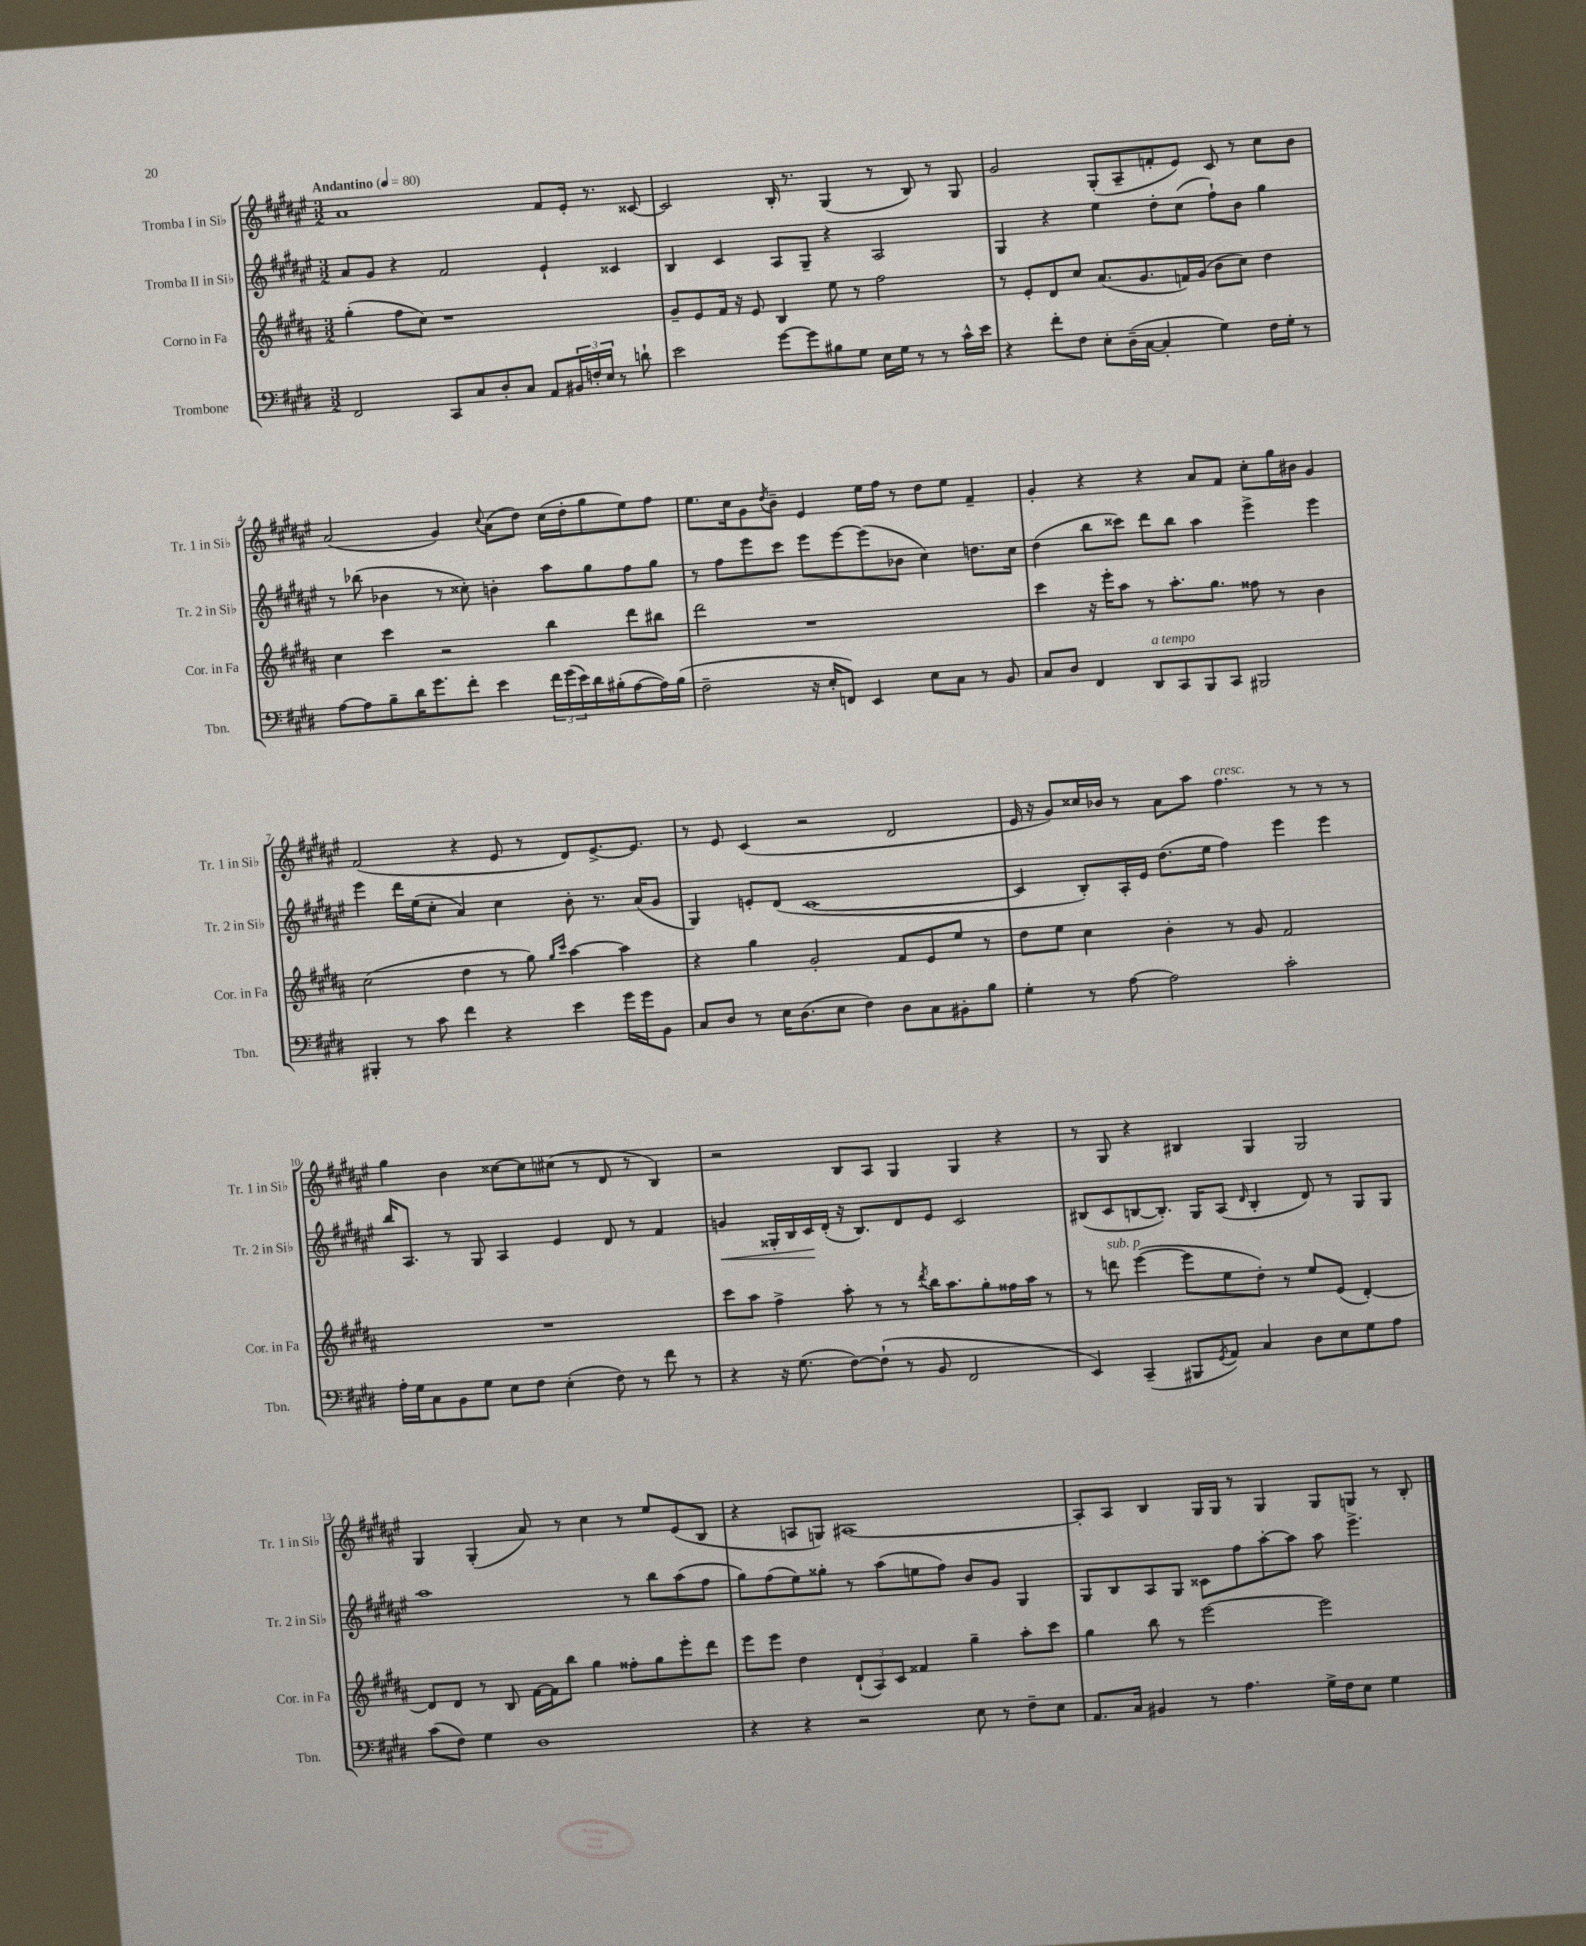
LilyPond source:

<<
\new StaffGroup <<
\new Staff = "s0" \with { instrumentName = "Tromba I in Sib" shortInstrumentName = "Tr. 1 in Sib" } {
    \clef treble \key fis \major \numericTimeSignature \time 3/2 \tempo "Andantino" 4 = 80
    ais'1 fis'8 eis'16-. r8. cisis'8~ |
    cisis'2 b16-. r8. gis4( r8 b8) r8 gis8 |
    gis'2 gis8-.( ais8-- f'8-. eis'8) cis'8 r8 cis''8 b'8 |
    ais'2( gis'4) \appoggiatura { cis''8 } ais'8( dis''8) cis''16( dis''16-. gis''8 eis''8) fis''8 |
    eis''8. cis''16 gis'8 \acciaccatura { dis''8 } b'8-- eis'4 eis''16 fis''16 r8 dis''8 eis''8 fis'4-- |
    gis'4-. r4 r4 ais'8 fis'8 cis''8-. gis''16 bis'16 gis'4 |
    fis'2( r4 eis'8 r8 dis'8) eis'8.~-> eis'8. |
    r8 eis'8 cis'4( r2 dis'2 |
    eis'16 r16 gis'8) cisis''16 bes'16 r8 ais'8 ais''8 fis''4.^\markup { \italic "cresc." } r8 r8 r8 |
    gis''4 b'4 cisis''8~ cisis''8 cis''8( r8 dis'8 r8 b4) |
    r2 b8 ais8 gis4 gis4 r4 |
    r8 gis8 r4 bis4 gis4 gis2 |
    gis4 gis4-.( ais'8) r8 cis''4 r8 eis''8 eis'8( b8 |
    r4 a8 g8) ais1~ |
    ais8-. ais8 b4 gis16 gis16 r8 gis4 gis8 g8 r8 b8-. \bar "|." |
}
\new Staff = "s1" \with { instrumentName = "Tromba II in Sib" shortInstrumentName = "Tr. 2 in Sib" } {
    \clef treble \key fis \major \numericTimeSignature \time 3/2
    ais'8 gis'8 r4 fis'2 eis'4-! cisis'4 |
    b4 cis'4 ais8 gis8-- r4 ais2 |
    gis4 r4 eis''4 dis''8-. cis''8( fis''8-!) b'8 gis''4 |
    r8 bes''8( bes'4 r8 cisis''8-.) b'4-. ais''8 gis''8 fis''8 gis''8 |
    r8 fis''8 eis'''8 cis'''8 eis'''8 eis'''8~ eis'''8( bes'8 cis''4) d''8. cis''16 |
    dis''4( b''8 cisis'''8) dis'''8 b''8 ais''4 eis'''4-> eis'''4 |
    eis'''4 dis'''16 eis''16( cis''8-. ais'4) cis''4 b'8-. r8. ais'16( gis'8 |
    gis4) e'8-. dis'8( cis'1~ |
    cis'4 b8-.) ais16-. eis'16 dis''8.( eis''16 fis''4) eis'''4 eis'''4 |
    b''16 ais8. r8 gis8 ais4 eis'4 dis'8 r8 fis'4 |
    g'4\< gisis16-. b16 cis'16\! dis'16-.( r16 b8.) dis'8 eis'8 cis'2 |
    bis8( cis'8 b8~ b8.-.) gis16 ais8( \grace { dis'16 } b4-. dis'8) r8 gis8 gis8 |
    ais''1 r8 b''8 ais''8( fis''8 |
    gis''8) fis''8( eis''8) gisis''8-. r8 ais''8( e''8 fis''8) b'8 gis'8 gis4 |
    gis8 b8 ais8 gis8 cisis'8 fis''8 ais''8~-. ais''8 ais''8 eis'''4.-> \bar "|." |
}
\new Staff = "s2" \with { instrumentName = "Corno in Fa" shortInstrumentName = "Cor. in Fa" } {
    \clef treble \key b \major \numericTimeSignature \time 3/2
    gis''4-.( fis''8 cis''8) r1 |
    gis'8-- e'8 fis'16 r16 e'8 b4 e''8 r8 fis''2 |
    r8 e'8-. dis'8 cis''8 ais'8.( gis'8. f'16) gis'16( b'8 cis''8) dis''4 |
    cis''4 cis'''4 r2 b''4 dis'''8 bis''8 |
    dis'''2 r1 |
    cis'''4 r16 e'''16-. ais''8 r8 ais''8.-. gis''8. fisis''8 r8 b'4 |
    cis''2( dis''4 r8 gis''8) \grace { gis''16 cis'''16 } ais''4~ ais''4 |
    r4 gis''4 gis'2-. fis'8 e'8 e''8 r8 |
    dis''8 e''8 cis''4 b'4-. r8 gis'8 fis'2 |
    R1. |
    cis'''8 ais''8 fis''4-> ais''8-. r8 r8 \acciaccatura { dis'''8 } b''16 ais''8. gis''8-. fisis''16 ais''16 r8 |
    r8 d'''8^\markup { \italic "sub. p" } e'''4~( e'''8 e''8 dis''8-.) r8 e''8 e'8( dis'4~-.) |
    dis'8 dis'8 r8 b8 fis'16~ fis'16 b''8 gis''4 fisis''8-. gis''8 e'''8-. dis'''8 |
    e'''8 e'''8 dis''4 \tuplet 3/2 { dis'8-!( ais8) cis'8 } fisis'4 gis''4-- ais''8-. cis'''8 |
    gis''4 b''8 r8 e'''2~ e'''2 \bar "|." |
}
\new Staff = "s3" \with { instrumentName = "Trombone" shortInstrumentName = "Tbn." } {
    \clef bass \key e \major \numericTimeSignature \time 3/2
    fis,2 cis,8 cis8 dis8-. cis8 a,8 \tuplet 3/2 { bis,16 f16-. e16 } r8 d'8-! |
    e'2 gis'8~ gis'8 bis8 gis8 e16 gis16 r8 r8 cis'16-^ e'16 |
    r4 fis'8-. fis8 e8-. dis16--( cis16~ cis4-. gis4) fis16 gis16-. r8 |
    a8~ a8 b8-- dis'16 gis'8. fis'8-. e'4 \tuplet 3/2 { fis'16 gis'16( e'16) } dis'16 bis16-.( a8~ a16) bis16( |
    fis2-- r16 e16-. f,8) e,4 e8 cis8 r8 b,8 |
    cis8 dis8 fis,4 dis,8^\markup { \italic "a tempo" } cis,8 b,,8 cis,8 bis,,2 |
    bis,,4-. r8 cis'8 fis'4 r4 e'4 gis'16 gis'16 b,8 |
    cis8 dis8 r8 e16 dis8.( e8 fis4) dis8 cis8 bis,8-. b8 |
    gis4-. r8 a8~ a2 cis'2-. |
    a16-. gis16 cis8 b,8 gis8 e8 fis8 e4-.( fis8) r8 fis'8 r8 |
    r4 r16 gis8.( fis8~) fis8-!( r8 b,8 fis,2 |
    e,4) cis,4--( bis,,8 \acciaccatura { gis,8 } a,8) cis4 dis8 e8 gis8 a8 |
    cis'8( fis8) gis4 dis1 |
    r4 r4 r2 e8 r8 fis8-- e8 |
    a,8. cis16 bis,4 r8 a4. gis16-> fis16 e8 gis4 \bar "|." |
}
>>
>>
